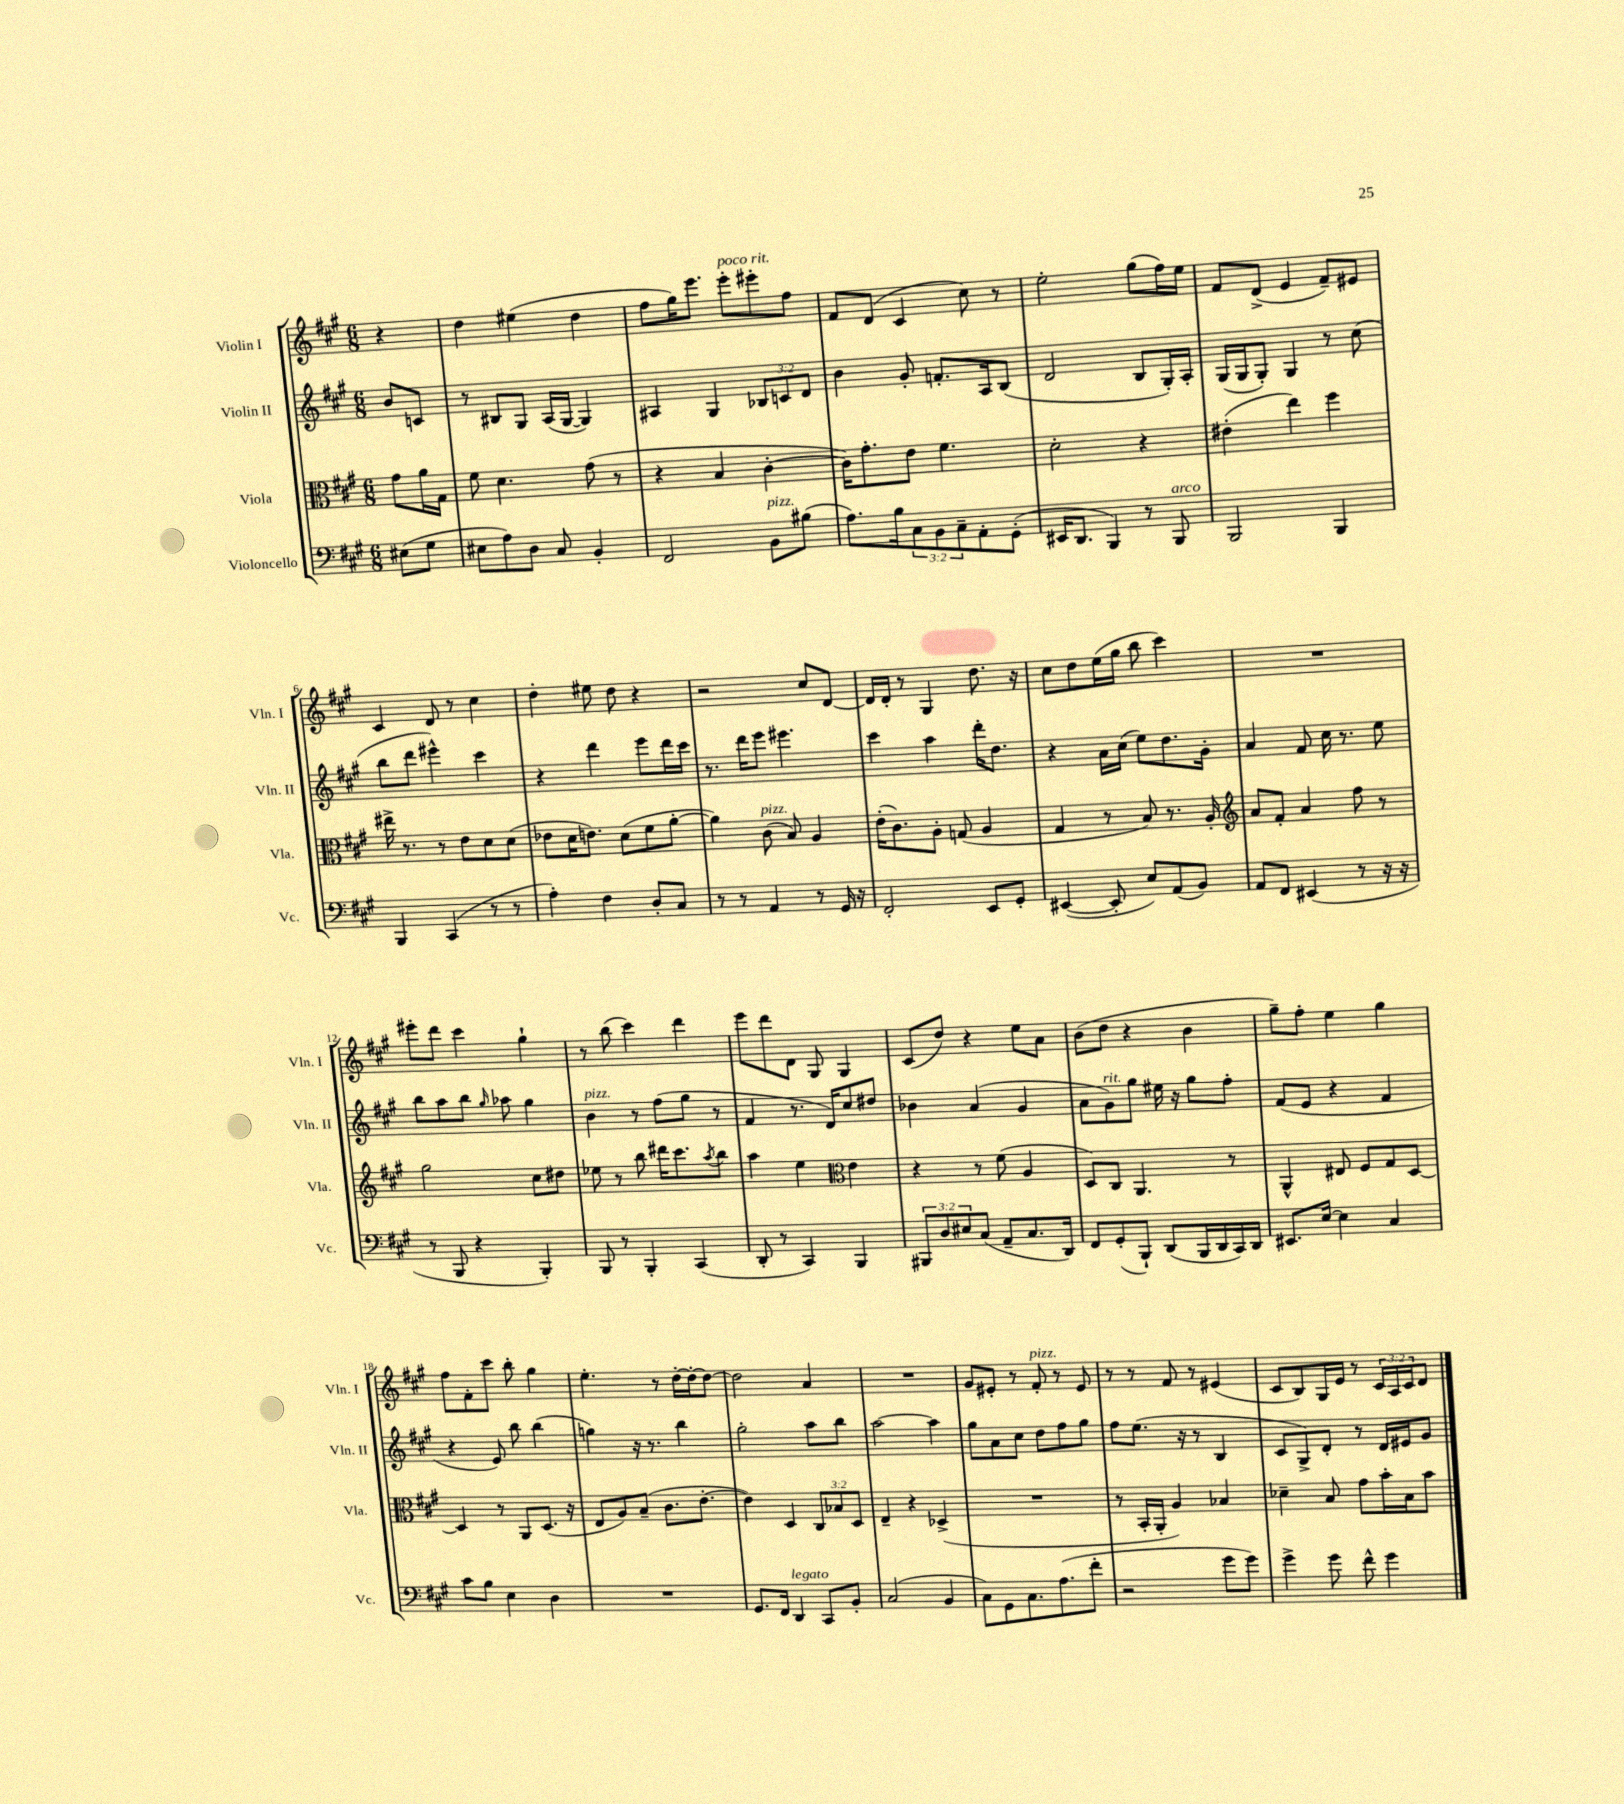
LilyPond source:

<<
\new StaffGroup <<
\new Staff = "s0" \with { instrumentName = "Violin I" shortInstrumentName = "Vln. I" } {
    \clef treble \key a \major \numericTimeSignature \time 6/8 \override Staff.TupletNumber.text = #tuplet-number::calc-fraction-text \partial 4
    r4 |
    d''4 eis''4( d''4 |
    fis''8 gis''16) e'''8. e'''8-.^\markup { \italic "poco rit." } eis'''8-. fis''8 |
    fis'8 d'8( cis'4 cis''8) r8 |
    e''2-. gis''8( fis''16) e''16 |
    fis'8 d'8->( e'4 fis'8--) eis'8 |
    cis'4 d'8 r8 cis''4 |
    d''4-. eis''8 d''8 r4 |
    r2 cis''8 d'8~ |
    d'16 d'16-. r8 gis4 d''8. r16 |
    cis''8 d''8 e''16( gis''16 b''8 cis'''4) |
    R2. |
    eis'''8-. d'''8 cis'''4 gis''4-! |
    r8 b''8( cis'''4) d'''4 |
    e'''8 d'''8 d'8 gis8 gis4 |
    cis'8( d''8) r4 e''8 a'8 |
    b'8( d''8 r4 b'4 |
    gis''8--) fis''8-. e''4 gis''4 |
    fis''8 fis'8-. cis'''8 b''8-. gis''4 |
    e''4.-. r8 d''16~-. d''16~-. d''8~ |
    d''2 a'4 |
    R2. |
    gis'8 eis'8-. r8 fis'8-.^\markup { \italic "pizz." } r8 eis'8 |
    r8 r8 fis'8 r8 eis'4( |
    cis'8 b8) gis16 e'16 r8 \tuplet 3/2 { cis'16 a16 cis'16 } d'8 \bar "|." |
}
\new Staff = "s1" \with { instrumentName = "Violin II" shortInstrumentName = "Vln. II" } {
    \clef treble \key a \major \numericTimeSignature \time 6/8 \override Staff.TupletNumber.text = #tuplet-number::calc-fraction-text \partial 4
    b'8 c'8 |
    r8 bis8 gis8 a16( gis16~ gis4) |
    ais4 gis4 \tuplet 3/2 { bes8 c'8 d'8 } |
    b'4 gis'8-. f'8.-. a16 b8( |
    d'2 b8 gis16-.) a16-. |
    gis16( gis16 gis8-.) gis4 r8 cis''8( |
    b''8 d'''8 eis'''4-^) cis'''4 |
    r4 d'''4 e'''8 d'''16 cis'''16 |
    r8. d'''16 e'''8 eis'''4. |
    cis'''4 a''4 d'''16-. d''8. |
    r4 a'16 cis''16( e''8) d''8. gis'16-. |
    a'4 fis'8 cis''16 r8. e''8 |
    b''8 a''8 b''8 \grace { gis''16 } aes''8 gis''4 |
    b'4^\markup { \italic "pizz." } r8 fis''8( gis''8 r8 |
    fis'4 r8. d'16) cis''8 dis''8 |
    bes'4 a'4( gis'4 |
    a'8 gis'8^\markup { \italic "rit." }) gis''8 eis''16 r16 gis''8 fis''8-. |
    fis'8( e'8 r4 fis'4 |
    r4 e'8) b''8 b''4( |
    g''4) r16 r8. b''4 |
    gis''2-. a''8 b''8 |
    a''2~ a''4 |
    gis''8 a'8 cis''8 d''8 fis''8 gis''8 |
    fis''8 e''8.( r16 r8 b4 |
    cis'8 gis8->) d'8-. r8 d'16 eis'16 gis'8 \bar "|." |
}
\new Staff = "s2" \with { instrumentName = "Viola" shortInstrumentName = "Vla." } {
    \clef alto \key a \major \numericTimeSignature \time 6/8 \override Staff.TupletNumber.text = #tuplet-number::calc-fraction-text \partial 4
    gis'8 a'16 gis16 |
    fis'8 d'4. gis'8( r8 |
    r4 b4 cis'4~-. |
    cis'16) gis'8.-. e'8 fis'4. |
    d'2-. r4 |
    eis'4-.( e''4) fis''4 |
    eis''16-> r8. r8 e'8 d'8 d'8( |
    ees'8 d'16 e'8.) d'8( fis'8 a'8~-. |
    a'4) cis'8^\markup { \italic "pizz." }( b8) a4 |
    e'16-.( cis'8.) a8-. g8( a4 |
    gis4 r8 b8) r8. a16-. |
    \clef treble a'8 fis'8-. a'4 fis''8 r8 |
    gis''2 cis''8 dis''8 |
    ees''8 r8 b''8 dis'''16 cis'''8. \acciaccatura { a''8 } b''8 |
    a''4 e''4 \clef alto e'4 |
    r4 r8 fis'8( a4 |
    d8) cis8 a,4. r8 |
    a,4-^ eis8 fis8 gis8 d8~ |
    d4 r8 a,8 d8.( r16 |
    e8 a8) b8--( cis'8. e'8.~-. |
    e'4) d4 \tuplet 3/2 { cis8 bes8 d8 } |
    e4-- r4 des4->( |
    R2. |
    r8 b,16-. a,16-. a4) bes4 |
    des'4-- b8 gis'8 b'16-. b16 b'8 \bar "|." |
}
\new Staff = "s3" \with { instrumentName = "Violoncello" shortInstrumentName = "Vc." } {
    \clef bass \key a \major \numericTimeSignature \time 6/8 \override Staff.TupletNumber.text = #tuplet-number::calc-fraction-text \partial 4
    eis8( gis8 |
    eis8 a8) d8 cis8 b,4-. |
    fis,2 b,8^\markup { \italic "pizz." } bis8( |
    a8.) b16 \tuplet 3/2 { cis8 b,8 cis8-- } a,8-. gis,8-.( |
    eis,16 d,8. b,,4) r8 b,,8^\markup { \italic "arco" } |
    b,,2 b,,4 |
    b,,4 cis,4( r8 r8 |
    a4-.) fis4 d8-. cis8 |
    r8 r8 a,4 r8 gis,16 r16 |
    fis,2-. e,8 gis,8-. |
    eis,4~( eis,8-. e8) a,8( b,8) |
    a,8 fis,8 eis,4( r8 r16 r16 |
    r8 b,,8 r4 b,,4-.) |
    b,,8 r8 b,,4-. cis,4( |
    d,8-. r8 cis,4) b,,4 |
    \tuplet 3/2 { bis,,8 d8 eis8 } cis8( a,8-- cis8. d,16) |
    fis,8 gis,8-.( b,,8-!) d,8( b,,16 d,16 cis,16) d,16 |
    eis,8. e16~ e4 cis4 |
    cis'8 b8 e4 d4 |
    R2. |
    gis,8. fis,16 d,4^\markup { \italic "legato" } cis,8 b,8-. |
    cis2( b,4 |
    cis8) gis,8 cis8. a8.( fis'8-. |
    r2 gis'8 gis'8) |
    gis'4-> gis'8 fis'8-^ gis'4 \bar "|." |
}
>>
>>
